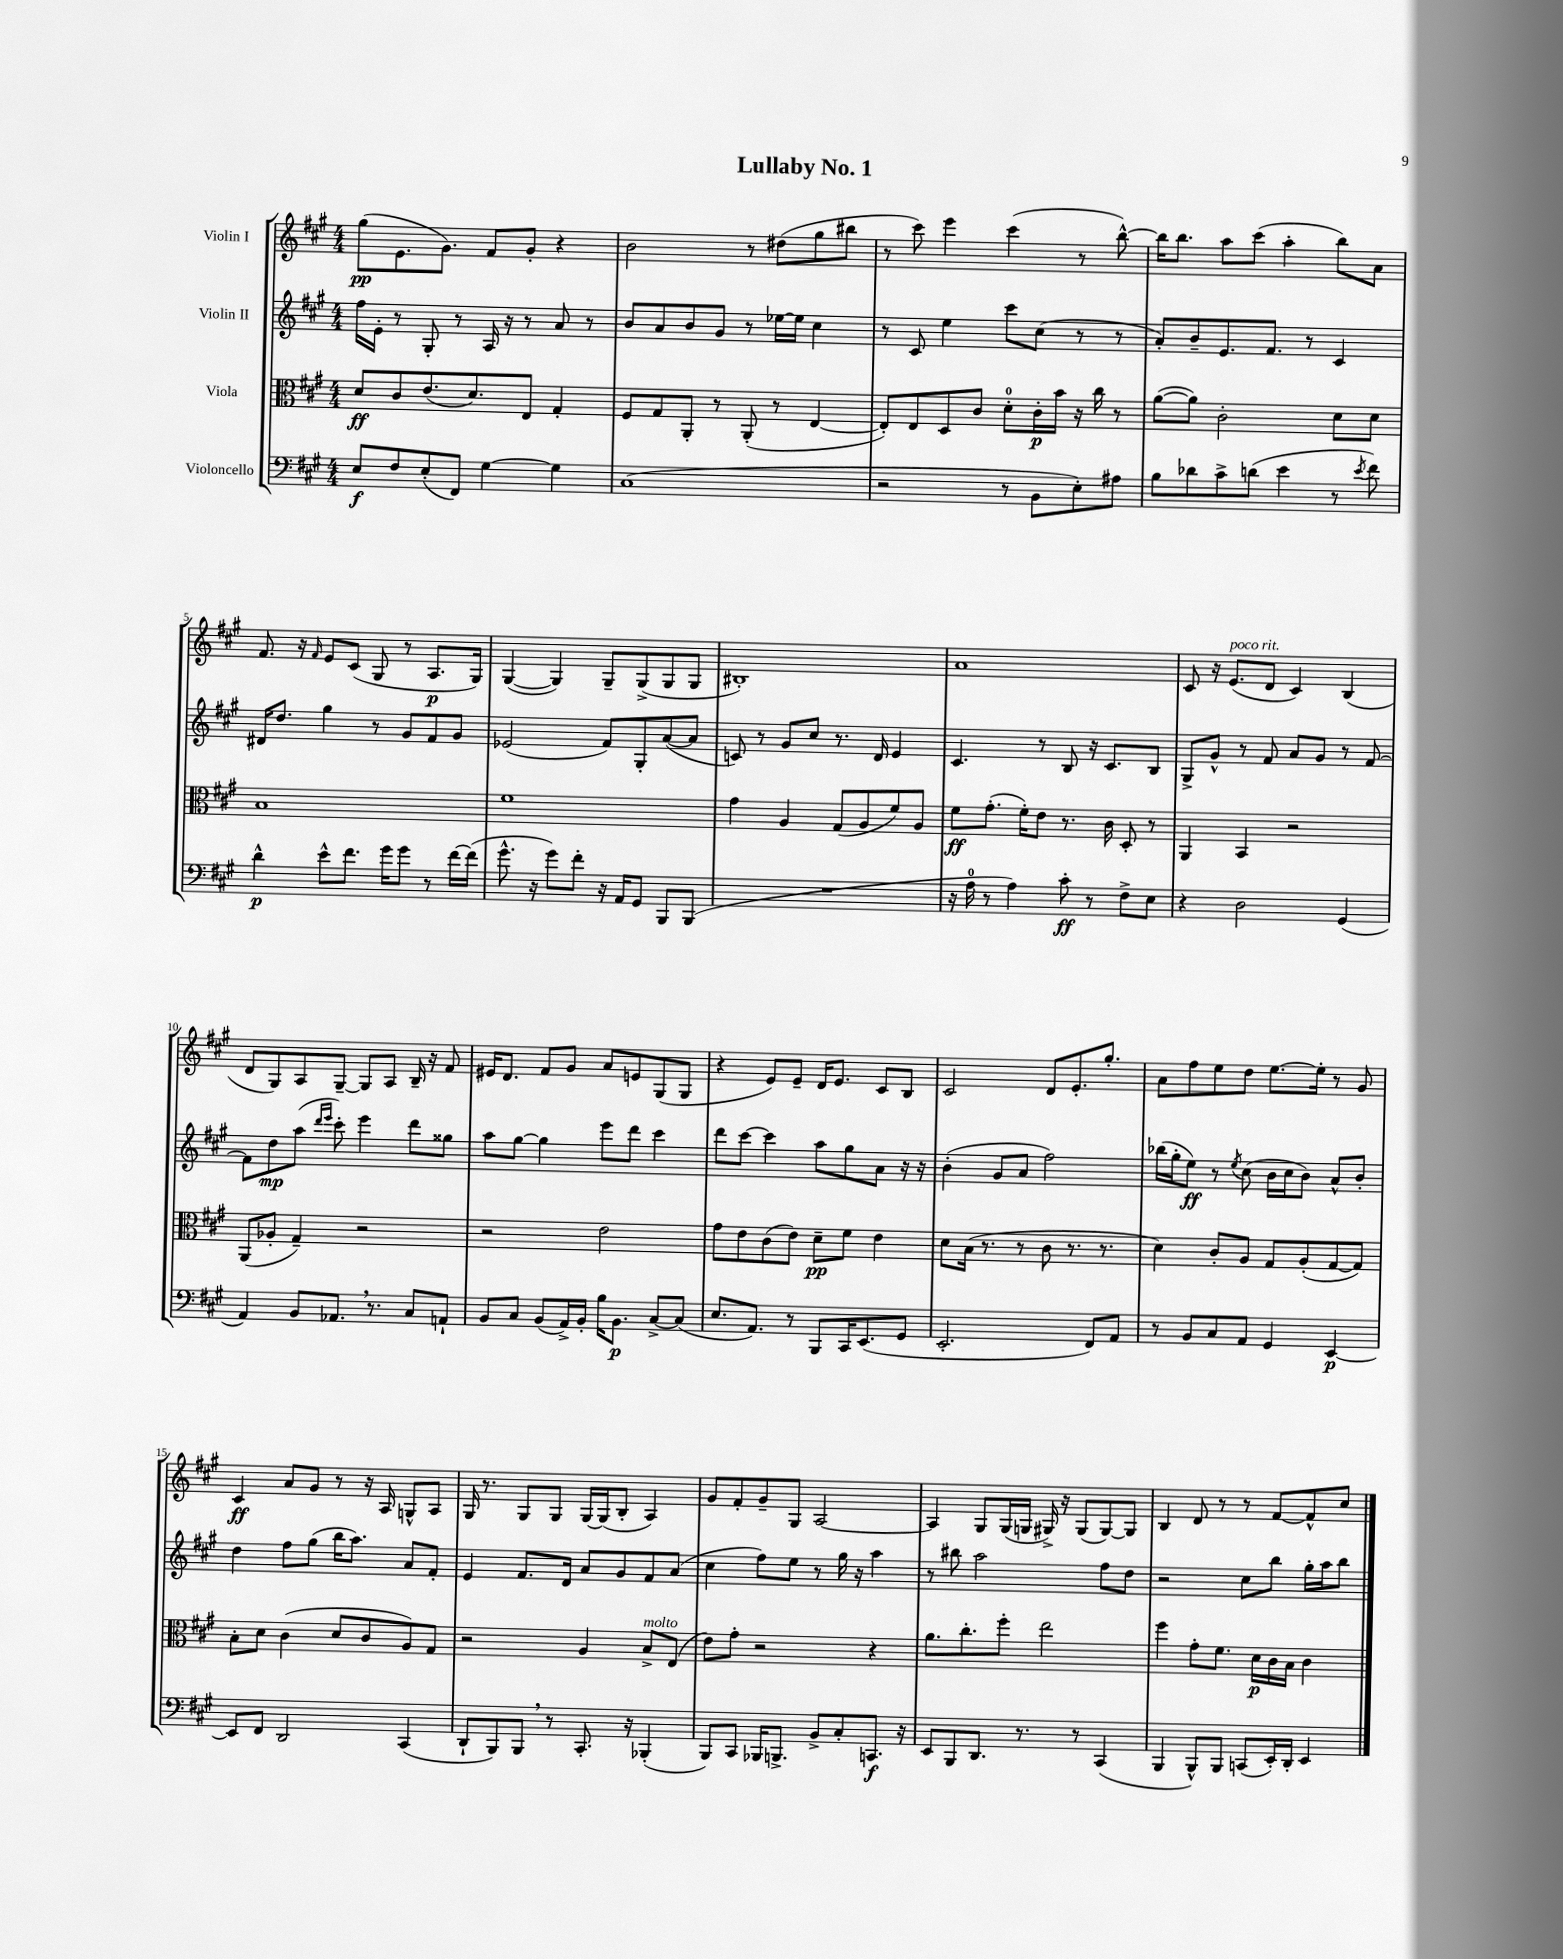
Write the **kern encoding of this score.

**kern	**dynam	**kern	**dynam	**kern	**dynam	**kern	**dynam
*part4	*part4	*part3	*part3	*part2	*part2	*part1	*part1
*staff4	*staff4	*staff3	*staff3	*staff2	*staff2	*staff1	*staff1
*I"Violoncello	*	*I"Viola	*	*I"Violin II	*	*I"Violin I	*
*clefF4	*	*clefC3	*	*clefG2	*	*clefG2	*
*k[f#c#g#]	*	*k[f#c#g#]	*	*k[f#c#g#]	*	*k[f#c#g#]	*
*M4/4	*	*M4/4	*	*M4/4	*	*M4/4	*
=1	=1	=1	=1	=1	=1	=1	=1
8E/L	f	8d/L	ff	16ff#\LL	.	(8gg#\L	pp
.	.	.	.	16e'\JJ	.	.	.
8F#/	.	8c#/	.	8r	.	8.e\	.
(8E'/	.	(8.e/	.	8G#'/	.	.	.
.	.	.	.	.	.	8.g#\J)	.
8FF#/J)	.	.	.	8r	.	.	.
.	.	8.d/)	.	.	.	.	.
[4G#\	.	.	.	16A/	.	8f#/L	.
.	.	.	.	16r	.	.	.
.	.	8E/J	.	8r	.	8g#'/J	.
4G#\]	.	4G#'/	.	8a/	.	4r	.
.	.	.	.	8r	.	.	.
=2	=2	=2	=2	=2	=2	=2	=2
(1C#	.	8F#/L	.	8b/L	.	2b\	.
.	.	8G#/	.	8a/	.	.	.
.	.	8AA'/J	.	8b/	.	.	.
.	.	8r	.	8g#/J	.	.	.
.	.	(8AA'/	.	8r	.	8r	.
.	.	8r	.	[16ee-X\LL	.	(8dd#X\L	.
.	.	.	.	16ee-\JJ]	.	.	.
.	.	[4E/	.	4cc#\	.	8gg#\	.
.	.	.	.	.	.	8bb#X\J	.
=3	=3	=3	=3	=3	=3	=3	=3
2r	.	8E'/L])	.	8r	.	8r	.
.	.	8E/	.	8c#/	.	8ccc#\)	.
.	.	8D/	.	4ee\	.	4eee\	.
.	.	8c#/J	.	.	.	.	.
8r	.	8d'\L	.	8ccc#\L	.	(4ccc#\	.
8BB\L	.	16c#'\L	p	(8cc#\J	.	.	.
.	.	16b\JJ	.	.	.	.	.
8E'\)	.	16r	.	8r	.	8r	.
.	.	16cc#\	.	.	.	.	.
8A#X\J	.	8r	.	8r	.	[8bb^^\)	.
=4	=4	=4	=4	=4	=4	=4	=4
8B\L	.	([8a\L	.	8a'/L)	.	16bb\KL]	.
.	.	.	.	.	.	8.bb\J	.
8d-X\	.	8a\J])	.	8b~/	.	.	.
8c#^\	.	2c#'\	.	8.e/	.	8aa\L	.
(8dn\J	.	.	.	.	.	(8ccc#\J	.
.	.	.	.	8.f#/J	.	.	.
4e\	.	.	.	.	.	4aa'\	.
.	.	.	.	8r	.	.	.
8r	.	8d\L	.	4c#/	.	8bb\L)	.
8qe/	.	.	.	.	.	.	.
8f#\)	.	8d\J	.	.	.	8a\J	.
!!LO:LB:g=z
=5	=5	=5	=5	=5	=5	=5	=5
4d^^\	p	1B	.	16d#X/KL	.	8.f#/	.
.	.	.	.	8.dd/J	.	.	.
.	.	.	.	.	.	16r	.
.	.	.	.	.	.	16qqf#/	.
8e^^\L	.	.	.	4gg#\	.	8e/L	.
8.f#\J	.	.	.	.	.	(8c#/J	.
.	.	.	.	8r	.	8G#/	.
16g#\KL	.	.	.	.	.	.	.
8g#\J	.	.	.	8g#/L	.	8r	.
8r	.	.	.	8f#/	.	8.A/L	p
[16f#\LL	.	.	.	8g#/J	.	.	.
(16f#\JJ]	.	.	.	.	.	16G#/Jk)	.
=6	=6	=6	=6	=6	=6	=6	=6
8.g#^^\	.	1f#	.	(2e-X/	.	([4G#/	.
16r	.	.	.	.	.	.	.
8g#\L)	.	.	.	.	.	4G#/])	.
8f#'\J	.	.	.	.	.	.	.
16r	.	.	.	8f#/L)	.	8G#~/L	.
16AA/KL	.	.	.	.	.	.	.
8GG#/J	.	.	.	8G#'/	.	(8G#^/	.
8BBB/L	.	.	.	([8a/	.	8G#/	.
(8BBB/J	.	.	.	8a/J]	.	8G#/J	.
=7	=7	=7	=7	=7	=7	=7	=7
1r	.	4g#\	.	8cn/)	.	1B#X')	.
.	.	.	.	8r	.	.	.
.	.	4A/	.	8g#/L	.	.	.
.	.	.	.	8cc#/J	.	.	.
.	.	(8G#/L	.	8.r	.	.	.
.	.	8A/	.	.	.	.	.
.	.	.	.	16d/	.	.	.
.	.	8f#/)	.	4e/	.	.	.
.	.	8A/J	.	.	.	.	.
=8	=8	=8	=8	=8	=8	=8	=8
16r	.	8f#\L	ff	4.c#/	.	1a	.
16A\	.	.	.	.	.	.	.
8r	.	(8.g#'\J	.	.	.	.	.
4A\)	.	.	.	.	.	.	.
.	.	16f#'\KL)	.	.	.	.	.
.	.	8e\J	.	8r	.	.	.
8c#'\	ff	8.r	.	8B/	.	.	.
8r	.	.	.	16r	.	.	.
.	.	16c#\	.	8.c#/L	.	.	.
8F#^\L	.	8D'/	.	.	.	.	.
8E\J	.	8r	.	8B/J	.	.	.
=9	=9	=9	=9	=9	=9	=9	=9
4r	.	4AA/	.	8G#^/L	.	8c#/	.
.	.	.	.	8g#^^/J	.	16r	.
!	!	!	!	!	!	!LO:TX:a:i:t=poco rit.	!
.	.	.	.	.	.	(8.e/L	.
2D\	.	4BB/	.	8r	.	.	.
.	.	.	.	8f#/	.	8d/J	.
.	.	2r	.	8a/L	.	4c#/)	.
.	.	.	.	8g#/J	.	.	.
(4GG#/	.	.	.	8r	.	(4B/	.
.	.	.	.	[8f#/	.	.	.
!!LO:LB:g=z
=10	=10	=10	=10	=10	=10	=10	=10
4AA/)	.	(8AA/L	.	8f#\L]	.	8d/L	.
.	.	8A-X'/J	.	8dd\	mp	8G#/)	.
8BB/L	.	4G#~/)	.	(8aa\J	.	8A/	.
.	.	.	.	16qqddd/LL	.	.	.
.	.	.	.	16qqeee/JJ	.	.	.
8.AA-X,/J	.	.	.	8ccc#'\)	.	[8G#~/J	.
.	.	2r	.	4eee\	.	8G#/L]	.
8.r	.	.	.	.	.	.	.
.	.	.	.	.	.	8A/J	.
8C#/L	.	.	.	8ddd\L	.	16B~/	.
.	.	.	.	.	.	16r	.
8AAn`/J	.	.	.	8gg##X\J	.	8f#/	.
=11	=11	=11	=11	=11	=11	=11	=11
8BB/L	.	2r	.	8aa\L	.	16e#X/KL	.
.	.	.	.	.	.	8.d/J	.
8C#/J	.	.	.	[8gg#\J	.	.	.
(8BB/L	.	.	.	4gg#\]	.	8f#/L	.
16AA^/L)	.	.	.	.	.	8g#/J	.
16BB'/JJ	.	.	.	.	.	.	.
16B\KL	.	2e\	.	8eee\L	.	8a/L	.
8.BB\J	p	.	.	.	.	.	.
.	.	.	.	8ddd\J	.	8en/	.
[8C#^/L	.	.	.	4ccc#\	.	(8G#/	.
(8C#/J]	.	.	.	.	.	8G#/J	.
=12	=12	=12	=12	=12	=12	=12	=12
8.E/L	.	8g#\L	.	8ddd\L	.	4r	.
.	.	8e\	.	[8ccc#\J	.	.	.
8.AA/J)	.	.	.	.	.	.	.
.	.	(8c#\	.	4ccc#\]	.	8e/L)	.
8r	.	8e\J)	.	.	.	8e~/J	.
8BBB/L	.	8d~\L	pp	8aa\L	.	16d/KL	.
.	.	.	.	.	.	8.e/J	.
16CC#/K	.	8f#\J	.	8gg#\	.	.	.
(8.EE/	.	.	.	.	.	.	.
.	.	4e\	.	8a\J	.	8c#/L	.
8GG#/J	.	.	.	16r	.	8B/J	.
.	.	.	.	16r	.	.	.
=13	=13	=13	=13	=13	=13	=13	=13
2.EE'/	.	8d\L	.	(4b'\	.	2c#/	.
.	.	(16B\Jk	.	.	.	.	.
.	.	8.r	.	.	.	.	.
.	.	.	.	8g#/L	.	.	.
.	.	8r	.	8a/J	.	.	.
.	.	8c#\	.	2ff#\)	.	8d/L	.
.	.	8.r	.	.	.	8.e'/	.
8FF#/L)	.	.	.	.	.	.	.
.	.	8.r	.	.	.	8.gg#'/J	.
8AA/J	.	.	.	.	.	.	.
=14	=14	=14	=14	=14	=14	=14	=14
8r	.	4d\)	.	(16bb-X\LL	.	8a\L	.
.	.	.	.	16gg#'\J	.	.	.
8BB/L	.	.	.	8ee\J)	ff	8ff#\	.
8C#/	.	8c#'/L	.	8r	.	8ee\	.
.	.	.	.	8qee/	.	.	.
8AA/J	.	8A/J	.	(8cc#\	.	8dd\J	.
4GG#/	.	8G#/L	.	16b\LL	.	[8.ee\L	.
.	.	.	.	16cc#\J	.	.	.
.	.	(8A'/	.	8b\J)	.	.	.
.	.	.	.	.	.	16ee'\Jk]	.
[4EE/	p	[8G#/	.	8a^^/L	.	8r	.
.	.	8G#/J])	.	8b'/J	.	8g#/	.
!!LO:LB:g=z
=15	=15	=15	=15	=15	=15	=15	=15
8EE/L]	.	8B'\L	.	4dd\	.	4c#/	ff
8FF#/J	.	8d\J	.	.	.	.	.
2DD/	.	(4c#\	.	8ff#\L	.	8a/L	.
.	.	.	.	(8gg#\J	.	8g#/J	.
.	.	8d/L	.	16bb\KL	.	8r	.
.	.	.	.	8.aa\J)	.	.	.
.	.	8c#/	.	.	.	16r	.
.	.	.	.	.	.	16A/	.
(4CC#/	.	8A/)	.	8a/L	.	8Gn^^/L	.
.	.	8G#/J	.	8f#'/J	.	8A/J	.
=16	=16	=16	=16	=16	=16	=16	=16
8DD`/L	.	2r	.	4e/	.	16G#/	.
.	.	.	.	.	.	8.r	.
8BBB/)	.	.	.	.	.	.	.
8BBB,/J	.	.	.	8.f#/L	.	8G#/L	.
8r	.	.	.	.	.	8G#/J	.
.	.	.	.	16d/Jk	.	.	.
8.CC#'/	.	4A/	.	8a/L	.	[16G#/LL	.
.	.	.	.	.	.	(16G#/J]	.
.	.	.	.	8g#/	.	8B'/J	.
16r	.	.	.	.	.	.	.
!	!	!LO:TX:a:i:t=molto	!	!	!	!	!
(4BBB-X'/	.	8B^/L	.	8f#/	.	4A/)	.
.	.	(8E/J	.	(8a/J	.	.	.
=17	=17	=17	=17	=17	=17	=17	=17
8BBB/L)	.	8e\L)	.	4cc#\	.	8g#/L	.
8CC#/J	.	8g#'\J	.	.	.	8f#'/	.
16BBB-X/KL	.	2r	.	8ff#\L)	.	8g#~/	.
8.BBBn^/J	.	.	.	.	.	.	.
.	.	.	.	8ee\J	.	8G#/J	.
8BB^/L	.	.	.	8r	.	[2A/	.
8C#'/	.	.	.	16gg#\	.	.	.
.	.	.	.	16r	.	.	.
8.CCn/J	f	4r	.	4aa\	.	.	.
16r	.	.	.	.	.	.	.
=18	=18	=18	=18	=18	=18	=18	=18
8EE/L	.	8.a\L	.	8r	.	4A/]	.
8BBB/	.	.	.	8bb#X\	.	.	.
.	.	8.cc#'\	.	.	.	.	.
8.DD/J	.	.	.	2aa\	.	8G#/L	.
.	.	8ff#'\J	.	.	.	(16G#/L	.
8.r	.	.	.	.	.	16Gn/JJ	.
.	.	2ee\	.	.	.	16G#X^/)	.
.	.	.	.	.	.	16r	.
8r	.	.	.	.	.	(8G#/L	.
(4CC#/	.	.	.	8ff#\L	.	[8G#/)	.
.	.	.	.	8dd\J	.	8G#/J]	.
=19	=19	=19	=19	=19	=19	=19	=19
4BBB/	.	4ff#\	.	2r	.	4B/	.
8BBB^^/L)	.	8g#'\L	.	.	.	8d/	.
8BBB/J	.	8.f#\J	.	.	.	8r	.
(8CCn/L	.	.	.	8cc#\L	.	8r	.
.	.	16d\LL	p	.	.	.	.
16EE'/L)	.	16c#\	.	8bb\J	.	[8f#/L	.
16DD'/JJ	.	16B\JJ	.	.	.	.	.
4EE/	.	4c#\	.	16gg#'\LL	.	8f#^^/]	.
.	.	.	.	16aa\J	.	.	.
.	.	.	.	8bb\J	.	8cc#/J	.
==	==	==	==	==	==	==	==
*-	*-	*-	*-	*-	*-	*-	*-
